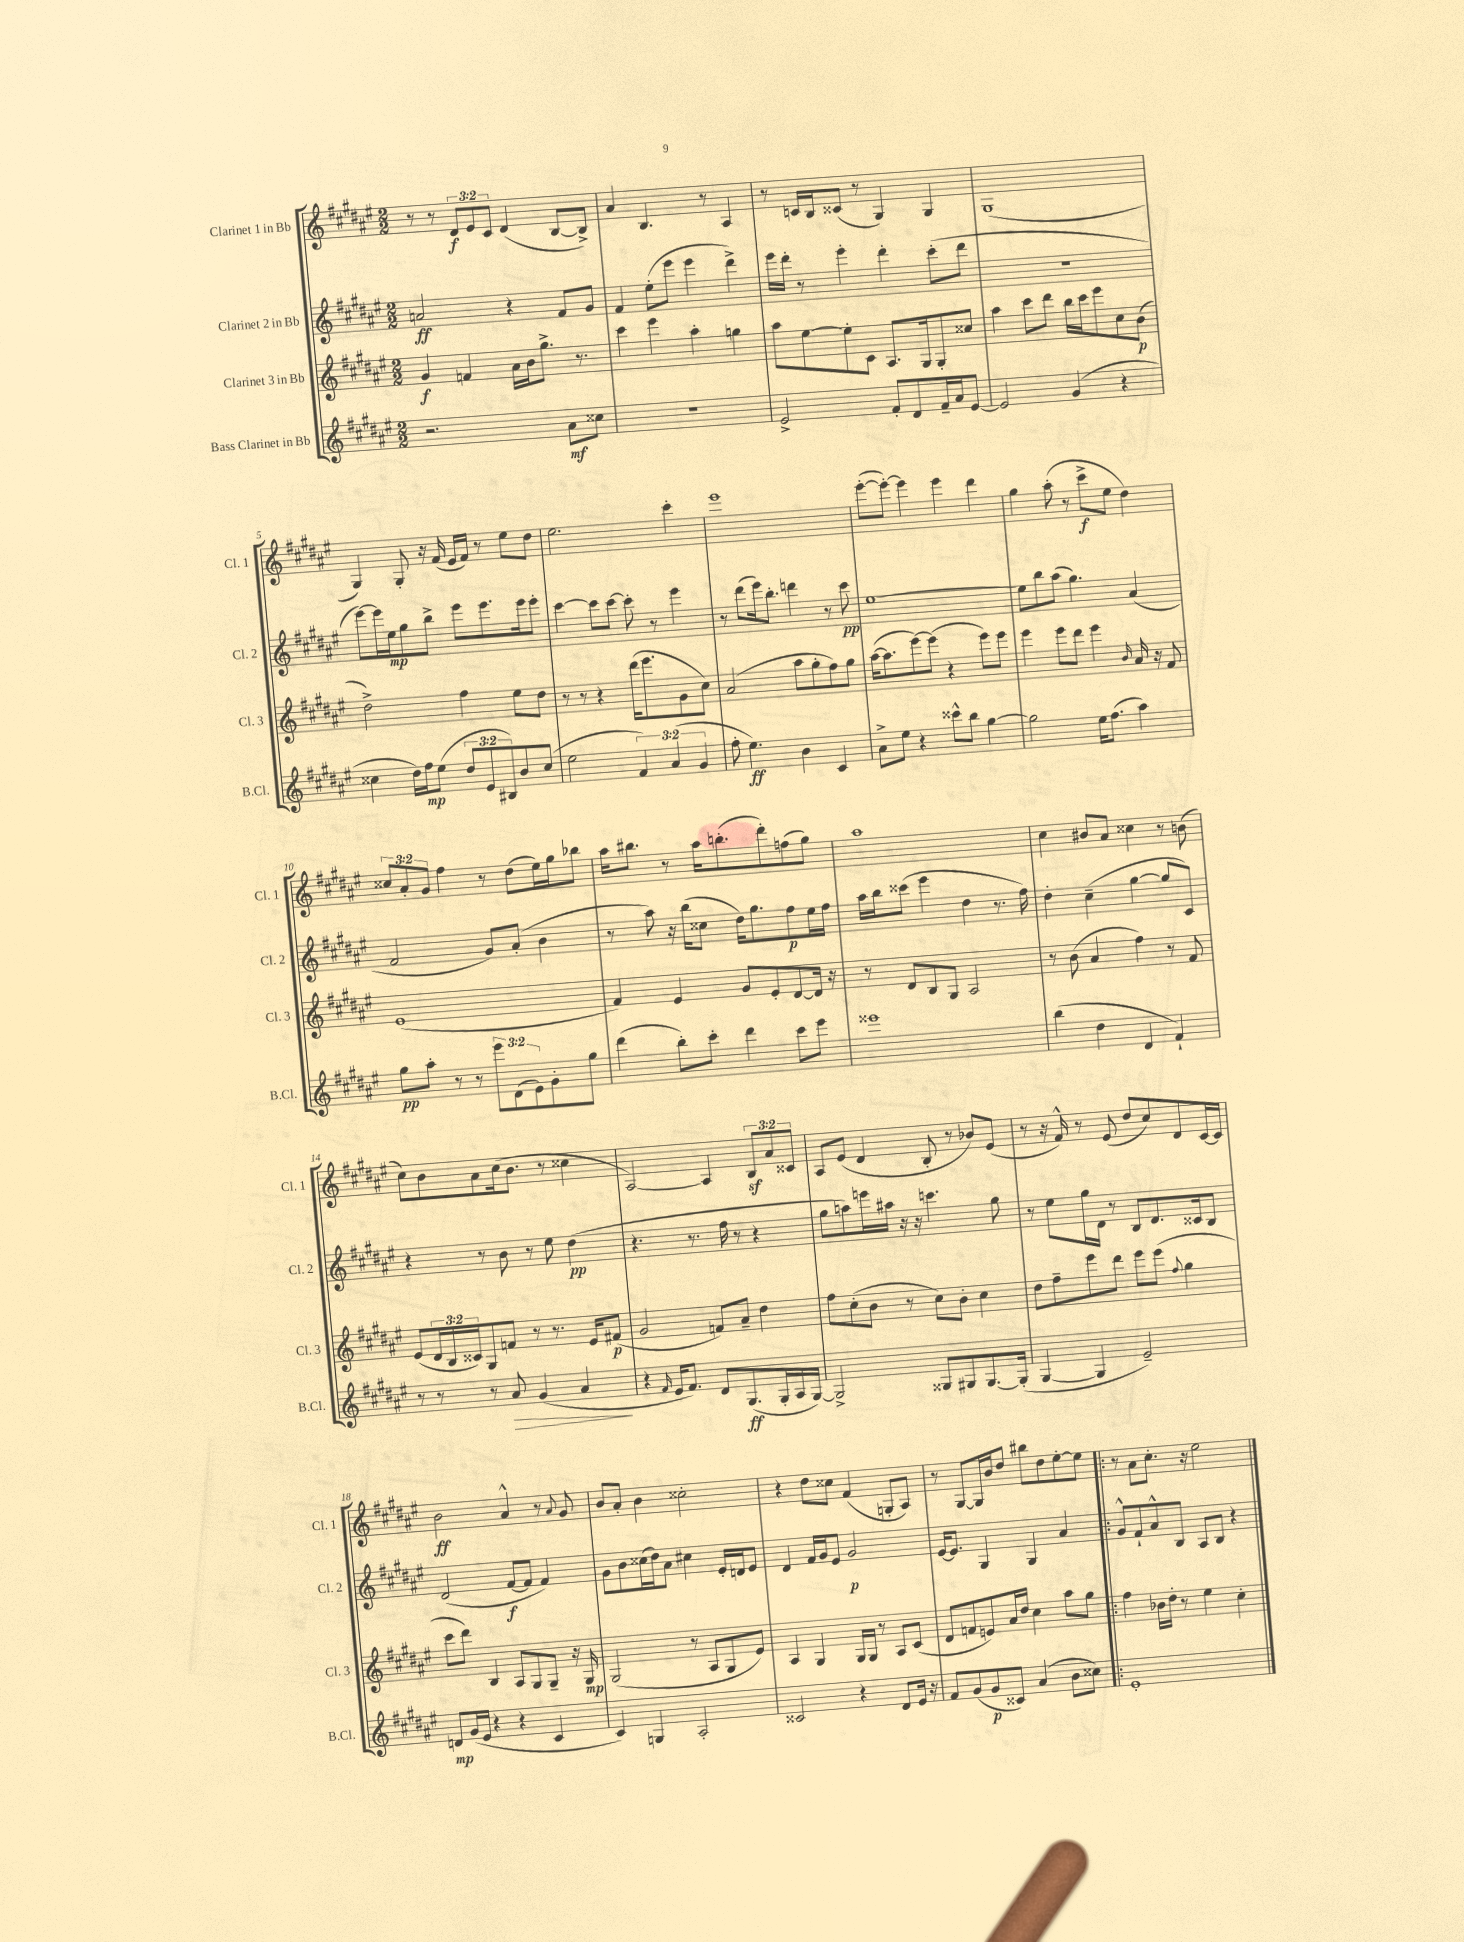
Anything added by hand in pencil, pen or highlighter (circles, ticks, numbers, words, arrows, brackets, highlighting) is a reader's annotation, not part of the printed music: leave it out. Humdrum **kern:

**kern	**dynam	**kern	**dynam	**kern	**dynam	**kern	**dynam
*part4	*part4	*part3	*part3	*part2	*part2	*part1	*part1
*staff4	*staff4	*staff3	*staff3	*staff2	*staff2	*staff1	*staff1
*I"Bass Clarinet in Bb	*	*I"Clarinet 3 in Bb	*	*I"Clarinet 2 in Bb	*	*I"Clarinet 1 in Bb	*
*I'B.Cl.	*	*I'Cl. 3	*	*I'Cl. 2	*	*I'Cl. 1	*
*clefG2	*	*clefG2	*	*clefG2	*	*clefG2	*
*k[f#c#g#d#a#e#]	*	*k[f#c#g#d#a#e#]	*	*k[f#c#g#d#a#e#]	*	*k[f#c#g#d#a#e#]	*
*M2/2	*	*M2/2	*	*M2/2	*	*M2/2	*
=1	=1	=1	=1	=1	=1	=1	=1
2.r	.	4g#/	f	2an/	ff	8r	.
.	.	.	.	.	.	8r	.
.	.	4fn/	.	.	.	12d#/L	f
.	.	.	.	.	.	12e#/	.
.	.	.	.	.	.	12c#/J	.
.	.	16a#\LL	.	4r	.	(4d#/	.
.	.	16b\J	.	.	.	.	.
.	.	8.gg#^\J	.	.	.	.	.
8a#\L	mf	.	.	8f#/L	.	[8B/L	.
.	.	8.r	.	.	.	.	.
8cc##X\J	.	.	.	8g#/J	.	8B^/J])	.
=2	=2	=2	=2	=2	=2	=2	=2
1r	.	4ccc#\	.	4f#/	.	4a#/	.
.	.	4eee#\	.	(8ee#'\L	.	4.B/	.
.	.	.	.	8eee#\J	.	.	.
.	.	4aa#'\	.	4eee#\	.	.	.
.	.	.	.	.	.	8r	.
.	.	4ggn\	.	4ddd#^\)	.	4A#/	.
=3	=3	=3	=3	=3	=3	=3	=3
2e#^/	.	8aa#\L	.	16eee#\LL	.	8r	.
.	.	.	.	16ddd#'\JJ	.	.	.
.	.	[8ee#\	.	8r	.	16cn/LL	.
.	.	.	.	.	.	16B/J	.
.	.	8ee#'\]	.	4eee#'\	.	(8c##X/J	.
.	.	8c#\J	.	.	.	8r	.
8f#'/L	.	8.A#/L	.	4ddd#'\	.	4G#/)	.
8d#/	.	.	.	.	.	.	.
.	.	16G#/k	.	.	.	.	.
16f#~/L	.	8G#'/	.	(8ccc#'\L	.	4G#/	.
16a#/J	.	.	.	.	.	.	.
[8e#/J	.	8cc##X/J	.	8ddd#\J	.	.	.
=4	=4	=4	=4	=4	=4	=4	=4
2e#/]	.	4aa#\	.	1r	.	(1G#	.
.	.	8ccc#\L	.	.	.	.	.
.	.	8ddd#\J	.	.	.	.	.
(4g#/	.	16bb\LL	.	.	.	.	.
.	.	16ccc#\J	.	.	.	.	.
.	.	8eee#\	.	.	.	.	.
4r	.	8cc#\	.	.	.	.	.
.	.	(8b\J	p	.	.	.	.
!!LO:LB:g=z
=5	=5	=5	=5	=5	=5	=5	=5
4cc##X\	.	2dd#^\)	.	[8eee#\L)	.	4G#/)	.
.	.	.	.	16eee#\L]	.	.	.
.	.	.	.	16ee#\J	mp	.	.
16dd#\LL)	.	.	.	8gg#\	.	8G#'/	.
16ff#\J	mp	.	.	.	.	.	.
(8ee#\J	.	.	.	8bb^\J	.	16r	.
.	.	.	.	.	.	(16f#/	.
12dd#/L	.	4ff#\	.	8eee#\L	.	16e#/LL	.
.	.	.	.	.	.	16f#/JJ)	.
12e#/	.	.	.	.	.	.	.
.	.	.	.	8.eee#\	.	8r	.
12B#X/)	.	.	.	.	.	.	.
8b/	.	8ee#\L	.	.	.	8ee#\L	.
.	.	.	.	16eee#\k	.	.	.
(8cc##/J	.	8dd#\J	.	8eee#'\J	.	8dd#\J	.
=6	=6	=6	=6	=6	=6	=6	=6
2ee#\	.	8r	.	[4ccc#\	.	2.ee#\	.
.	.	8r	.	.	.	.	.
.	.	4r	.	8ccc#\L]	.	.	.
.	.	.	.	[8ccc#\J	.	.	.
6f#/)	.	(16ddd#\KL	.	8ccc#'\]	.	.	.
.	.	8.eee#\	.	.	.	.	.
.	.	.	.	8r	.	.	.
(6a#/	.	.	.	.	.	.	.
.	.	8g#\	.	4eee#\	.	4ccc#'\	.
6g#/	.	.	.	.	.	.	.
.	.	8cc#\J)	.	.	.	.	.
=7	=7	=7	=7	=7	=7	=7	=7
8ff#'\	.	(2a#/	.	8r	.	1eee#	.
4.ee#\)	ff	.	.	(8ddd#\L	.	.	.
.	.	.	.	16eee#\k)	.	.	.
.	.	.	.	8.bb'\J	.	.	.
4b\	.	8aa#\L	.	4dddn\	.	.	.
.	.	8gg#'\	.	.	.	.	.
4c#/	.	8ff#\)	.	8r	.	.	.
.	.	8gg#\J	.	8ccc#\	pp	.	.
=8	=8	=8	=8	=8	=8	=8	=8
8a#^\L	.	([16aa#\KL	.	[1ee#	.	([8eee#'\L	.
.	.	8.aa#\]	.	.	.	.	.
8ee#\J	.	.	.	.	.	8eee#'\J_)	.
4r	.	[8eee#\)	.	.	.	4eee#\]	.
.	.	(8eee#\J]	.	.	.	.	.
8ccc##X^^\L	.	4r	.	.	.	4eee#\	.
8bb\J	.	.	.	.	.	.	.
[4gg#\	.	8eee#\L)	.	.	.	4ddd#\	.
.	.	8eee#\J	.	.	.	.	.
=9	=9	=9	=9	=9	=9	=9	=9
2gg#\]	.	4eee#\	.	8ee#\L]	.	4gg#\	.
.	.	.	.	8bb\	.	.	.
.	.	8eee#\L	.	(8aa#\J	.	(8aa#'\	.
.	.	8ddd#\J	.	4.gg#\)	.	8r	.
16ee#\KL	.	4eee#\	.	.	.	8ccc#^\L	f
(8.ff#\J	.	.	.	.	.	.	.
.	.	.	.	.	.	8ee#\J	.
.	.	16qqb/	.	.	.	.	.
4aa#\)	.	16a#/	.	(4a#/	.	4dd#\)	.
.	.	16r	.	.	.	.	.
.	.	8f#/	.	.	.	.	.
!!LO:LB:g=z
=10	=10	=10	=10	=10	=10	=10	=10
8gg#\L	pp	(1e#	.	2f#/	.	12cc##X/L	.
.	.	.	.	.	.	12a#'/	.
8aa#'\J	.	.	.	.	.	.	.
.	.	.	.	.	.	12g#/J	.
8r	.	.	.	.	.	4ff#\	.
8r	.	.	.	.	.	.	.
12eee#\L	.	.	.	8g#/L)	.	8r	.
(12d#\	.	.	.	.	.	.	.
.	.	.	.	(8a#'/J	.	(8dd#\L	.
12e#\)	.	.	.	.	.	.	.
8g#'\	.	.	.	4b\	.	16ee#\L)	.
.	.	.	.	.	.	16gg#\J	.
8gg#\J	.	.	.	.	.	8bb-X\J	.
=11	=11	=11	=11	=11	=11	=11	=11
(4ddd#\	.	4f#/)	.	8r	.	16aa#\KL	.
.	.	.	.	.	.	8.bb#X\J	.
.	.	.	.	8aa#\)	.	.	.
8bb'\L)	.	4e#/	.	16r	.	8r	.
.	.	.	.	(16bb\KL	.	.	.
8ccc#'\J	.	.	.	8cc##X\J	.	16aa#\KL	.
.	.	.	.	.	.	(8.bbn'\	.
4ddd#\	.	8g#/L	.	16dd#\KL)	.	.	.
.	.	.	.	8.gg#\	.	.	.
.	.	8e#'/	.	.	.	8ddd#'\)	.
8ccc#\L	.	[8d#/	.	8ff#\	p	(8ffn\	.
8eee#\J	.	16d#/Jk]	.	16ee#\L	.	8gg#\J)	.
.	.	16r	.	16ff#\JJ	.	.	.
=12	=12	=12	=12	=12	=12	=12	=12
1eee##X	.	8r	.	16aa#\LL	.	1aa#	.
.	.	.	.	16bb\J	.	.	.
.	.	8d#/L	.	(8ccc##X\J	.	.	.
.	.	8B/	.	4eee#\	.	.	.
.	.	8G#/J	.	.	.	.	.
.	.	2A#/	.	4dd#\	.	.	.
.	.	.	.	8.r	.	.	.
.	.	.	.	16ff#\)	.	.	.
=13	=13	=13	=13	=13	=13	=13	=13
(4bb\	.	8r	.	4dd#'\	.	4cc#\	.
.	.	(8b\	.	.	.	.	.
4dd#\	.	4a#/	.	(4cc#~\	.	8b#X/L	.
.	.	.	.	.	.	8a#/J	.
4d#/	.	4ff#\)	.	[4gg#\	.	4cc##X\	.
4f#`/)	.	8r	.	8gg#/L]	.	8r	.
.	.	8f#/	.	8c#/J)	.	(8bn\	.
!!LO:LB:g=z
=14	=14	=14	=14	=14	=14	=14	=14
8r	.	(8e#/L	.	4r	.	8cc#\L)	.
8r	.	24d#/L	.	.	.	8b\	.
.	.	24B/	.	.	.	.	.
.	.	24c##X/J)	.	.	.	.	.
8r	.	8G#/	.	8r	.	8a#\	.
!	!LO:HP:b	!	!	!	!	!	!
8a#/	>	8fn/J	.	8b\	.	(16cc#\k	.
.	.	.	.	.	.	8.b\J	.
(4g#/	.	8r	.	8r	.	.	.
.	.	8.r	.	8ee#\	.	8r	.
4a#/	.	.	.	(4dd#\	pp	4cc##X\	.
.	.	16e#/KL	.	.	.	.	.
.	.	(8f#X/J	p	.	.	.	.
.	]	.	.	.	.	.	.
=15	=15	=15	=15	=15	=15	=15	=15
4r	.	2g#/	.	4.r	.	[2A#/)	.
16qqf#/	.	.	.	.	.	.	.
16e#/KL	.	.	.	.	.	.	.
8.f#/J)	.	.	.	.	.	.	.
.	.	.	.	8.r	.	.	.
8d#/L	.	8fn/L)	.	.	.	4A#/]	.
.	.	.	.	16ff#\	.	.	.
(8.G#/	ff	8a#~/J	.	8r	.	.	.
.	.	4dd#\	.	4r	.	12Bz/L	.
16G#'/L	.	.	.	.	.	.	.
.	.	.	.	.	.	12a#/	.
16A#/	.	.	.	.	.	.	.
.	.	.	.	.	.	12c##X/J	.
[16G#/JJ)	.	.	.	.	.	.	.
=16	=16	=16	=16	=16	=16	=16	=16
2G#^/]	.	8ff#\L	.	8gg#\L	.	8A#/L	.
.	.	(8cc#'\	.	8aan\)	.	(8e#/J	.
.	.	8b\J	.	16eeen\L	.	4d#/	.
.	.	.	.	16aa#X\JJ	.	.	.
.	.	8r	.	16r	.	.	.
.	.	.	.	16r	.	.	.
8G##X/L	.	8cc#\L)	.	4.cccn\	.	8B'/	.
8G#X/	.	8b'\J	.	.	.	8r	.
[8.G#/	.	4cc#\	.	.	.	8b-X/L)	.
.	.	.	.	8gg#\	.	(8e#/J	.
(16G#'/Jk]	.	.	.	.	.	.	.
=17	=17	=17	=17	=17	=17	=17	=17
[4G#/	.	8dd#\L	.	8r	.	8r	.
.	.	8ff#~\	.	8ee#\L	.	16r	.
.	.	.	.	.	.	16f#^^/)	.
4G#/]	.	8eee#\	.	16gg#\L	.	8r	.
.	.	.	.	16d#\JJ	.	.	.
.	.	8ddd#\J	.	8r	.	(8e#/	.
2e#~/)	.	8eee#\L	.	8B/L	.	8dd#/L	.
.	.	(8eee#\J	.	8.d#/	.	8cc#/)	.
.	.	8qqff#/	.	.	.	.	.
.	.	4gg#\	.	.	.	8d#/	.
.	.	.	.	16c##X/k	.	.	.
.	.	.	.	8B/J	.	[16c#/L	.
.	.	.	.	.	.	16c#/JJ]	.
!!LO:LB:g=z
=18	=18	=18	=18	=18	=18	=18	=18
8dn/L	mp	8ccc#\L	.	(2d#/	.	2b\	ff
(16g#/L	.	8ddd#\J)	.	.	.	.	.
16e#/JJ	.	.	.	.	.	.	.
4r	.	4B/	.	.	.	.	.
4r	.	8A#/L	.	[8f#/L	f	4a#^^/	.
.	.	8G#/	.	8f#/J]	.	.	.
4c#/	.	8G#~/J	.	4f#/)	.	8r	.
.	.	.	.	.	.	8qqa#/	.
.	.	16r	.	.	.	8g#/	.
.	.	16G#/	mp	.	.	.	.
=19	=19	=19	=19	=19	=19	=19	=19
4c#/)	.	(2G#/	.	8g#\L	.	8b/L	.
.	.	.	.	8b\	.	8a#'/J	.
4Gn/	.	.	.	(16cc##X\L	.	4b\	.
.	.	.	.	16dd#\J)	.	.	.
.	.	.	.	8a#\J	.	.	.
2A#'/	.	8r	.	4cc#X\	.	2cc##X'\	.
.	.	8A#/L	.	.	.	.	.
.	.	8G#/	.	16e#'/LL	.	.	.
.	.	.	.	16dn/J	.	.	.
.	.	8e#/J)	.	8e#/J	.	.	.
=20	=20	=20	=20	=20	=20	=20	=20
2c##X/	.	4A#/	.	4d#/	.	4r	.
.	.	4G#/	.	16f#/LL	.	8dd#\L	.
.	.	.	.	16g#/J	.	.	.
.	.	.	.	8e#/J	.	8cc##X\J	.
4r	.	16G#/LL	.	2g#/	p	(4f#/	.
.	.	16G#/JJ	.	.	.	.	.
.	.	8r	.	.	.	.	.
8d#/L	.	8A#/L	.	.	.	8Gn'/L	.
16e#/Jk	.	(8c#/J	.	.	.	8A#/J)	.
16r	.	.	.	.	.	.	.
=21	=21	=21	=21	=21	=21	=21	=21
8f#/L	.	8d#/L	.	[16e#/KL	.	8r	.
.	.	.	.	8.e#/J]	.	.	.
(8g#/	.	8fn/	.	.	.	[8G#/L	.
8g#/	p	8en/)	.	4G#/	.	16G#/L]	.
.	.	.	.	.	.	16b/J	.
8c##X/J)	.	16a#/L	.	.	.	8dd#/J	.
.	.	16dd#/JJ	.	.	.	.	.
(4a#/	.	4cc#\	.	4G#/	.	8bb#X\L	.
.	.	.	.	.	.	8dd#\	.
8b\L	.	8aa#\L	.	4a#/	.	[8ee#'\	.
8cc##X\J)	.	8gg#\J	.	.	.	8ee#\J]	.
=22!|:	=22!|:	=22!|:	=22!|:	=22!|:	=22!|:	=22!|:	=22!|:
1e#'	.	4ff#\	.	8g#^^/L	.	8r	.
.	.	.	.	8f#`/	.	8a#\L	.
.	.	16b-X\LL	.	8a#^^/	.	8.cc#'\J	.
.	.	16dd#'\JJ	.	.	.	.	.
.	.	8r	.	8B/J	.	.	.
.	.	.	.	.	.	16r	.
.	.	4ee#\	.	8A#/L	.	2ee#\	.
.	.	.	.	8B/J	.	.	.
.	.	4cc#'\	.	4r	.	.	.
==	==	==	==	==	==	==	==
*-	*-	*-	*-	*-	*-	*-	*-
